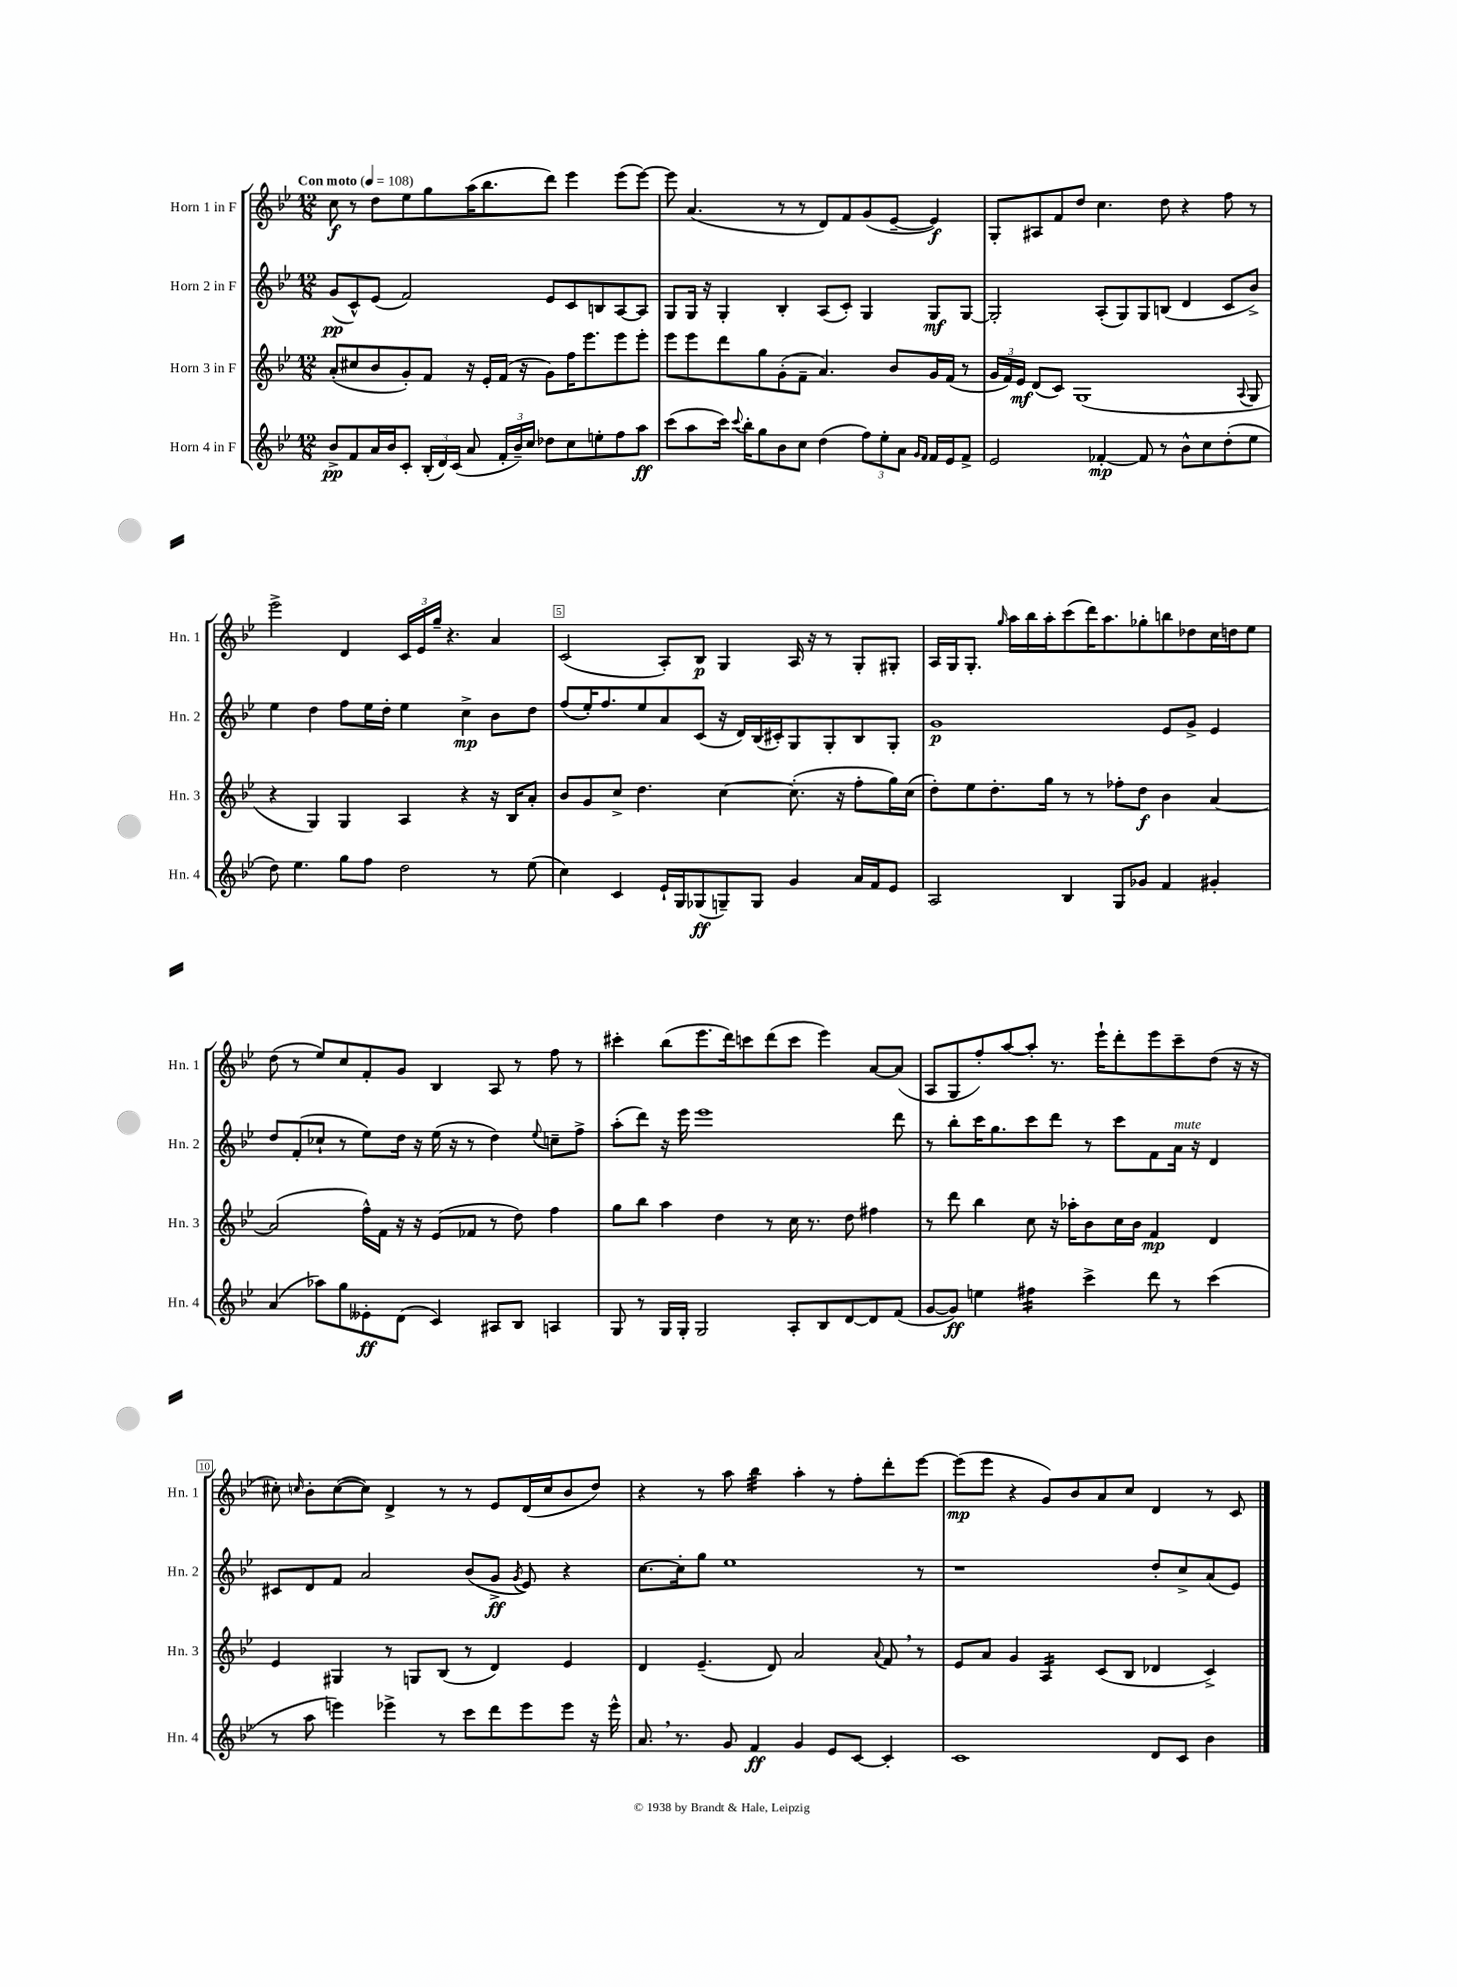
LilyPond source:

<<
\new StaffGroup <<
\new Staff = "s0" \with { instrumentName = "Horn 1 in F" shortInstrumentName = "Hn. 1" } {
    \clef treble \key bes \major \numericTimeSignature \time 12/8 \tempo "Con moto" 4 = 108
    \autoBeamOff c''8\f r8 d''8[ ees''8 g''8 a''16( bes''8. d'''8]) ees'''4 ees'''8[( ees'''8]~) |
    ees'''8 a'4.( r8 r8 d'8[) f'8 g'8( ees'8]~-- ees'4\f) |
    g8[-. ais8 f'8 d''8] c''4. d''8 r4 f''8 r8 |
    ees'''2-> d'4 \tuplet 3/2 { c'16[ ees'16 g''16]-- } r4. a'4 |
    c'2( a8[-.) bes8]\p g4 a16 r16 r8 g8[-. gis8]-. |
    a16[ g16 g8.]-. \grace { g''16 } a''16[ bes''16 a''16-. c'''8( d'''16) a''8. ges''8-. b''8 des''8 c''16 d''16 ees''8] |
    d''8( r8 ees''8[) c''8 f'8-. g'8] bes4 a8 r8 f''8 r8 |
    cis'''4-. bes''8[( ees'''8. d'''16) c'''8 d'''8( c'''8] ees'''4) a'8[~ a'8]( |
    a8[ g8 f''8-.) a''8~ a''8]-. r8. ees'''16[-! d'''8-. ees'''8 c'''8-- d''8]( r16 r16 |
    cis''8-.) \grace { c''16 } bes'8[-. c''8~( c''8]) d'4-> r8 r8 ees'8[ d'16( c''16 bes'8 d''8]) |
    r4 r8 a''8 bes''4:32 a''4-. r8 f''8[-. d'''8-. ees'''8]~ |
    ees'''8[\mp( ees'''8] r4 g'8[) bes'8 a'8 c''8] d'4 r8 c'8 \bar "|." |
}
\new Staff = "s1" \with { instrumentName = "Horn 2 in F" shortInstrumentName = "Hn. 2" } {
    \clef treble \key bes \major \numericTimeSignature \time 12/8
    \autoBeamOff g'8[\pp( c'8-^) ees'8]( f'2) ees'8[ c'8 b8 a8~ a8] |
    g8[ g16] r16 g4-. bes4-. a8[( c'8]-.) g4 g8[\mf g8]~ |
    g2-. a8[-.( g8) g8 b8]( d'4 c'8[ bes'8]->) |
    ees''4 d''4 f''8[ ees''16 d''16]-. ees''4 c''4->\mp bes'8[ d''8] |
    f''8[( ees''16-.) f''8. ees''8 a'8 c'8]( r16 d'16[) bes16( cis'16-.) g8 g8-. bes8 g8]-. |
    g'1\p ees'8[ g'8]-> ees'4 |
    d''8[ f'8-.( ces''8]-! r8 ees''8[) d''16] r16 ees''16( r16 r8 d''4) \appoggiatura { ees''8 } c''8[-- f''8]-> |
    a''8[-.( d'''8]) r16 ees'''16 ees'''1 d'''8 |
    r8 bes''8[-. c'''16 g''8. c'''8 d'''8] r8 c'''8[ f'8 a'16]^\markup { \italic "mute" } r16 d'4 |
    cis'8[ d'8 f'8] a'2 bes'8[( g'8]->\ff \acciaccatura { g'8 } ees'8) r4 |
    c''8.[~ c''16-. g''8] ees''1 r8 |
    r1 d''8[-. c''8-> a'8( ees'8]) \bar "|." |
}
\new Staff = "s2" \with { instrumentName = "Horn 3 in F" shortInstrumentName = "Hn. 3" } {
    \clef treble \key bes \major \numericTimeSignature \time 12/8
    \autoBeamOff a'8[-.( cis''8 bes'8 g'8-.) f'8] r16 ees'16[-. f'16]( r16 g'8[) f''16 ees'''8. ees'''8 ees'''8]-. |
    ees'''8[ ees'''8 d'''8 g''8 g'8-.( f'8]-- a'4.) bes'8[ g'16 f'16]( r8 |
    \tuplet 3/2 { g'16[ f'16) ees'16]\mf } d'8[( c'8]) g1( \appoggiatura { a8 } g8 |
    r4 g4) g4 a4 r4 r16 bes16[ a'8]-. |
    bes'8[ g'8 c''8]-> d''4. c''4~ c''8.-.( r16 f''8[-. g''16) c''16]( |
    d''8[-.) ees''8 d''8.-. g''16] r8 r8 fes''8[-. d''8]\f bes'4 a'4~ |
    a'2( f''16[-^) f'16] r16 r16 ees'8[( fes'8] r8 d''8) f''4 |
    g''8[ bes''8] a''4 d''4 r8 c''16 r8. d''8 fis''4 |
    r8 d'''8 bes''4 c''8 r16 aes''16[-. bes'8 c''16 bes'16] f'4\mp d'4 |
    ees'4 gis4 r8 g8[ bes8]( r8 d'4) ees'4 |
    d'4 ees'4.--( d'8) a'2 \appoggiatura { a'8 } f'8 \breathe r8 |
    ees'8[ a'8] g'4 a4:16 c'8[( bes8] des'4 c'4->) \bar "|." |
}
\new Staff = "s3" \with { instrumentName = "Horn 4 in F" shortInstrumentName = "Hn. 4" } {
    \clef treble \key bes \major \numericTimeSignature \time 12/8
    \autoBeamOff bes'8[->\pp f'8 a'16 bes'16 c'8]-. \tuplet 3/2 { bes16[-.( d'16) c'16]( } a'8 \tuplet 3/2 { f'16[-. bes'16--) c''16] } des''8[ c''8 e''8-. f''8 a''8]\ff |
    c'''8[( a''8 c'''16]) \appoggiatura { c'''8 } bes''16[-. g''8 bes'8 c''8] d''4( \tuplet 3/2 { f''8[) ees''8-. a'8] } \grace { g'16[ f'16] } f'16[ ees'16 f'8]-> |
    ees'2 fes'4~-.\mp fes'8 r8 bes'8[-^ c''8 d''8-.( ees''8] |
    d''8) ees''4. g''8[ f''8] d''2 r8 ees''8( |
    c''4) c'4 ees'16[-! g16 ges8\ff( g8--) g8] g'4 a'16[ f'16 ees'8] |
    a2 bes4 g8[ ges'8] f'4 gis'4-. |
    a'4( aes''8[) g''8 eeses'8-.\ff d'8]( c'4) ais8[ bes8] a4 |
    g8 r8 g16[ g16]-. g2 a8[-. bes8 d'8~ d'8 f'8]( |
    g'8[~ g'8]\ff) e''4 fis''4:16 c'''4-> d'''8 r8 c'''4( |
    r8 a''8 e'''4) ees'''4-> r8 c'''8[ d'''8 ees'''8 ees'''8] r16 ees'''16-^ |
    a'8. \breathe r8. g'8 f'4\ff g'4 ees'8[ c'8]~ c'4-. |
    c'1 d'8[ c'8] bes'4 \bar "|." |
}
>>
>>
\layout { \context { \Score \override BarNumber.break-visibility = ##(#f #t #t) barNumberVisibility = #(every-nth-bar-number-visible 5) \override BarNumber.stencil = #(make-stencil-boxer 0.1 0.3 ly:text-interface::print) } }
